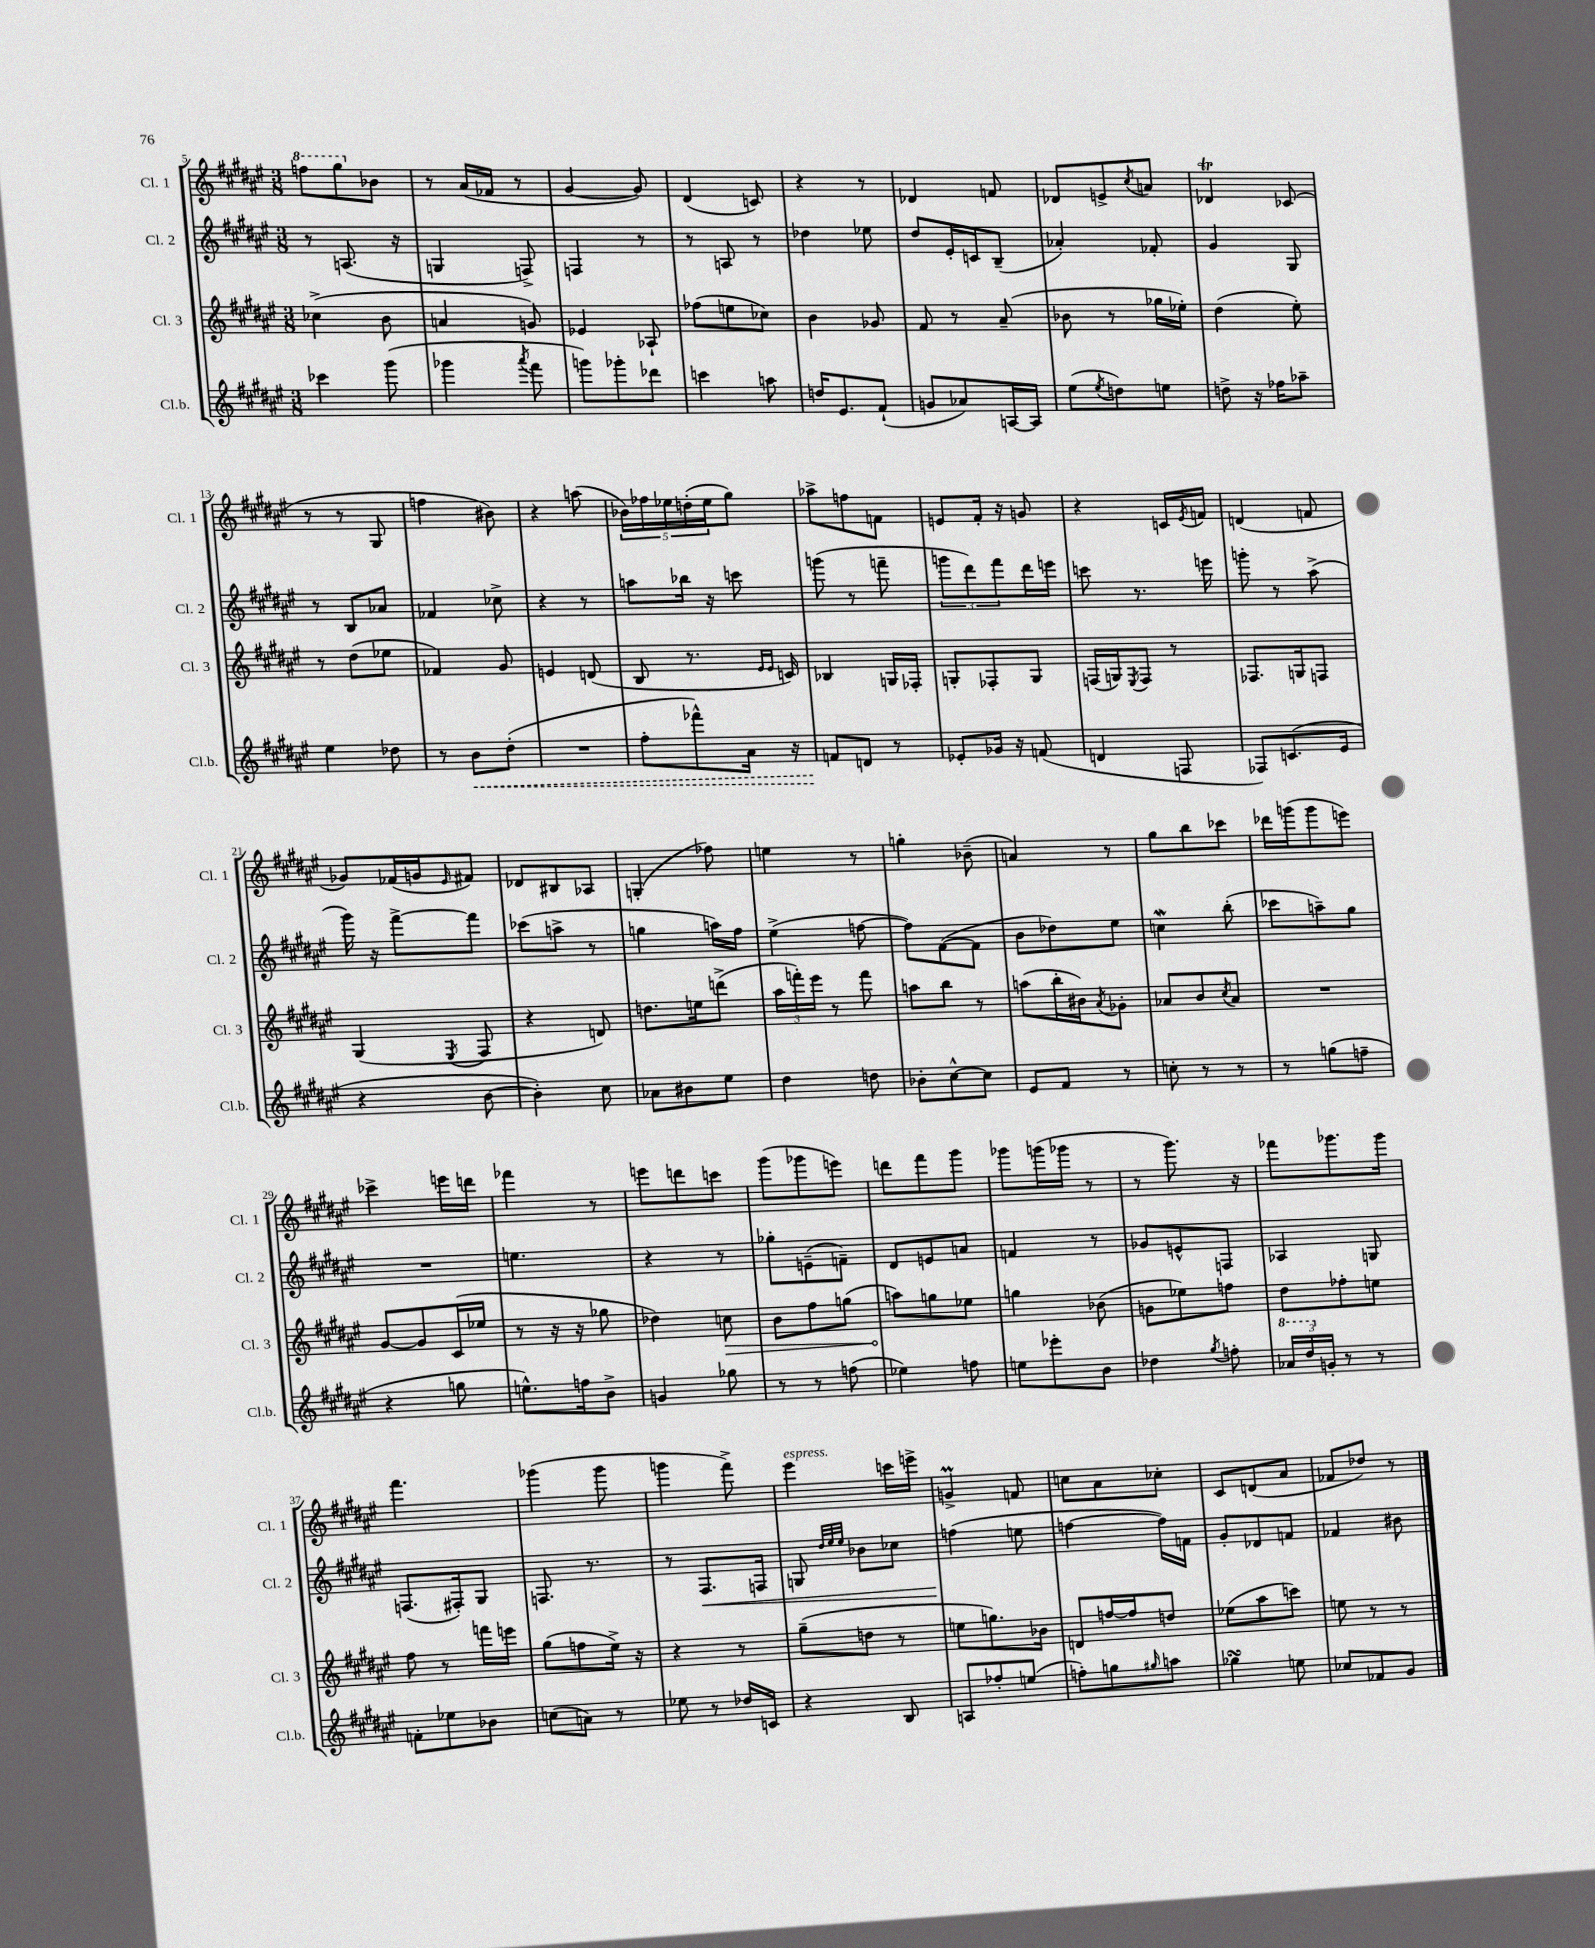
<<
\new StaffGroup <<
\new Staff = "s0" \with { instrumentName = "Cl. 1" shortInstrumentName = "Cl. 1" } {
    \clef treble \key fis \major \numericTimeSignature \time 3/8
    \ottava #1 f'''8 gis'''8 \ottava #0 bes'8 |
    r8 ais'16( fes'16 r8 |
    gis'4~ gis'8) |
    dis'4( c'8) |
    r4 r8 |
    des'4 f'8 |
    des'8 e'8-> \acciaccatura { cis''8 } a'8 |
    des'4\trill ces'8( |
    r8 r8 gis8 |
    f''4 bis'8) |
    r4 a''8( |
    \tuplet 5/4 { bes'16) fes''16 ees''16 d''16-.( ees''16 } gis''8) |
    aes''8-> f''8 f'8 |
    e'8 fis'16-. r16 g'8 |
    r4 c'16 \acciaccatura { eis'8 } f'16 |
    d'4( f'8 |
    ges'8) fes'16( g'16 \grace { eis'16 } fis'8) |
    des'8 bis8 aes8 |
    g4-.( fes''8) |
    e''4 r8 |
    g''4-. bes'8--( |
    a'4) r8 |
    gis''8 b''8 ces'''8 |
    des'''16 g'''16( g'''8 e'''8) |
    ces'''4-> e'''16 d'''16 |
    fes'''4 r8 |
    e'''8 d'''8 c'''8 |
    gis'''8( ges'''8 e'''8) |
    d'''8 fis'''8 gis'''8 |
    ges'''8 g'''16( ges'''16 r8 |
    r8 gis'''8.) r16 |
    fes'''8 ges'''8. ges'''16 |
    fis'''4. |
    ges'''4( ges'''8 |
    g'''4 fis'''8->) |
    eis'''4^\markup { \italic "espress." } c'''16 e'''16-> |
    g'4->\prall f'8 |
    c''8 ais'8 ces''8-. |
    cis'8 d'8( ais'8 |
    fes'8 des''8) r8 \bar "|." |
}
\new Staff = "s1" \with { instrumentName = "Cl. 2" shortInstrumentName = "Cl. 2" } {
    \clef treble \key fis \major \numericTimeSignature \time 3/8
    r8 a8.( r16 |
    g4 f8->) |
    f4 r8 |
    r8 a8 r8 |
    des''4 ees''8 |
    dis''8 eis'16-. c'16 b8--( |
    aes'4-.) fes'8-. |
    gis'4 gis8 |
    r8 b8 aes'8 |
    fes'4 ces''8-> |
    r4 r8 |
    a''8 bes''16 r16 c'''8 |
    g'''8( r8 f'''8-- |
    \tuplet 3/2 { g'''8 dis'''8) fis'''8 } dis'''16 e'''16 |
    c'''8 r8. e'''16 |
    g'''8-. r8 ais''8->( |
    gis'''16) r16 fis'''8~-> fis'''8 |
    ces'''8( a''8-> r8 |
    g''4 a''16) fis''16 |
    eis''4->( f''8~ |
    f''8) fis'8~( fis'8 |
    b'8 des''8) eis''8 |
    c''4\mordent b''8-.( |
    ces'''8 a''8--) gis''8 |
    R4. |
    e''4. |
    r4 r8 |
    ges''8-. e'8--( f'8--) |
    dis'8 e'8 a'8 |
    f'4 r8 |
    ges'8 e'8-^ f8 |
    aes4 g8 |
    f8.( fis16-.) gis8 |
    f8. r8. |
    r8 fis8.\< f16 |
    g8 \grace { dis''32 eis''32 eis''32 } bes'8 ces''8 |
    f''4\!( e''8 |
    f''4~ f''16) f'16 |
    gis'8-. des'8 f'8 |
    fes'4 bis'8 \bar "|." |
}
\new Staff = "s2" \with { instrumentName = "Cl. 3" shortInstrumentName = "Cl. 3" } {
    \clef treble \key fis \major \numericTimeSignature \time 3/8
    ces''4->( b'8 |
    a'4 g'8) |
    ees'4 aes8-! |
    fes''8( e''8 ces''8) |
    b'4 ges'8 |
    fis'8 r8 ais'8--( |
    bes'8 r8 ges''16 ees''16-.) |
    dis''4( eis''8-.) |
    r8 dis''8( ees''8 |
    fes'4) gis'8 |
    e'4 d'8( |
    b8 r8. \grace { eis'16 eis'16 } c'16) |
    bes4 g16 fes16-. |
    g8-. fes8-. g8 |
    f16( g16) \acciaccatura { eis8 } f8 r8 |
    fes8. g16 f8 |
    gis4( \acciaccatura { eis8 } fis8 |
    r4 d'8) |
    d''8. e''16 d'''8->( |
    \tuplet 3/2 { ais''16 f'''16-.) eis'''16 } r8 f'''8 |
    a''8 b''8 r8 |
    a''8( b''16-. bis'16) \acciaccatura { ais'8 } ges'8-. |
    aes'8 b'8 \acciaccatura { cis''8 } aes'8 |
    R4. |
    gis'8~ gis'8 cis'16( ees''16 |
    r8 r16 r16 ges''8 |
    des''4) \once \override Hairpin.circled-tip = ##t c''8\> |
    b'8 fis''8 g''8( |
    a''8\!) g''8 ees''8 |
    g''4 bes'8( |
    g'8 ees''8) f''8 |
    dis''8 fes''8-. e''8 |
    fis''8 r8 f'''16 e'''16 |
    gis''8( f''8 eis''16->) r16 |
    r4 r8 |
    gis''8--( d''8 r8 |
    e''8 g''8.) bes'16 |
    d'8 f''16~ f''16 d''8 |
    ees''8( ais''8 c'''8) |
    e''8 r8 r8 \bar "|." |
}
\new Staff = "s3" \with { instrumentName = "Cl.b." shortInstrumentName = "Cl.b." } {
    \clef treble \key fis \major \numericTimeSignature \time 3/8
    ces'''4 gis'''8( |
    ges'''4 \acciaccatura { ais'''8 } fis'''8 |
    g'''8) ges'''8-. des'''8 |
    c'''4 a''8 |
    d''16 eis'8. fis'8-!( |
    g'8 aes'8) a16~ a16 |
    eis''8( \acciaccatura { eis''8 } d''8) e''8 |
    d''8-> r16 fes''16 aes''8-- |
    eis''4 des''8 |
    r8 \once \override Hairpin.style = #'dashed-line b'8\< dis''8-.( |
    R4. |
    fis''8-. fes'''8-^) ais'16 r16 |
    f'8\! d'8 r8 |
    ees'8-. ges'16 r16 f'8( |
    d'4 f8 |
    fes8) c'8.( eis'16 |
    r4 b'8~ |
    b'4-.) cis''8 |
    aes'8 bis'8 eis''8 |
    dis''4 d''8 |
    bes'8-. cis''8~-^ cis''8 |
    eis'8 fis'8 r8 |
    c''8-. r8 r8 |
    r8 g''8( f''8-- |
    r4 g''8 |
    e''8.-^) f''16 b'8-> |
    g'4 ges''8 |
    r8 r8 f''8( |
    ees''4) f''8 |
    e''8 ees'''8-. b'8 |
    des''4 \acciaccatura { gis''8 } f''8-. |
    \tuplet 3/2 { \ottava #1 aes''16 dis'''16 \ottava #0 g'16-. } r8 r8 |
    f'8-. ees''8 bes'8 |
    c''8( a'8) r8 |
    ees''8 r8 des''16 c'16 |
    r4 b8 |
    a8 fes''8-. e''8( |
    f''8-.) g''8 \grace { gis''16 } a''8 |
    ges''4\turn e''8 |
    ces''8 fes'8 gis'8 \bar "|." |
}
>>
>>
\layout { \context { \Score currentBarNumber = #5 } }
